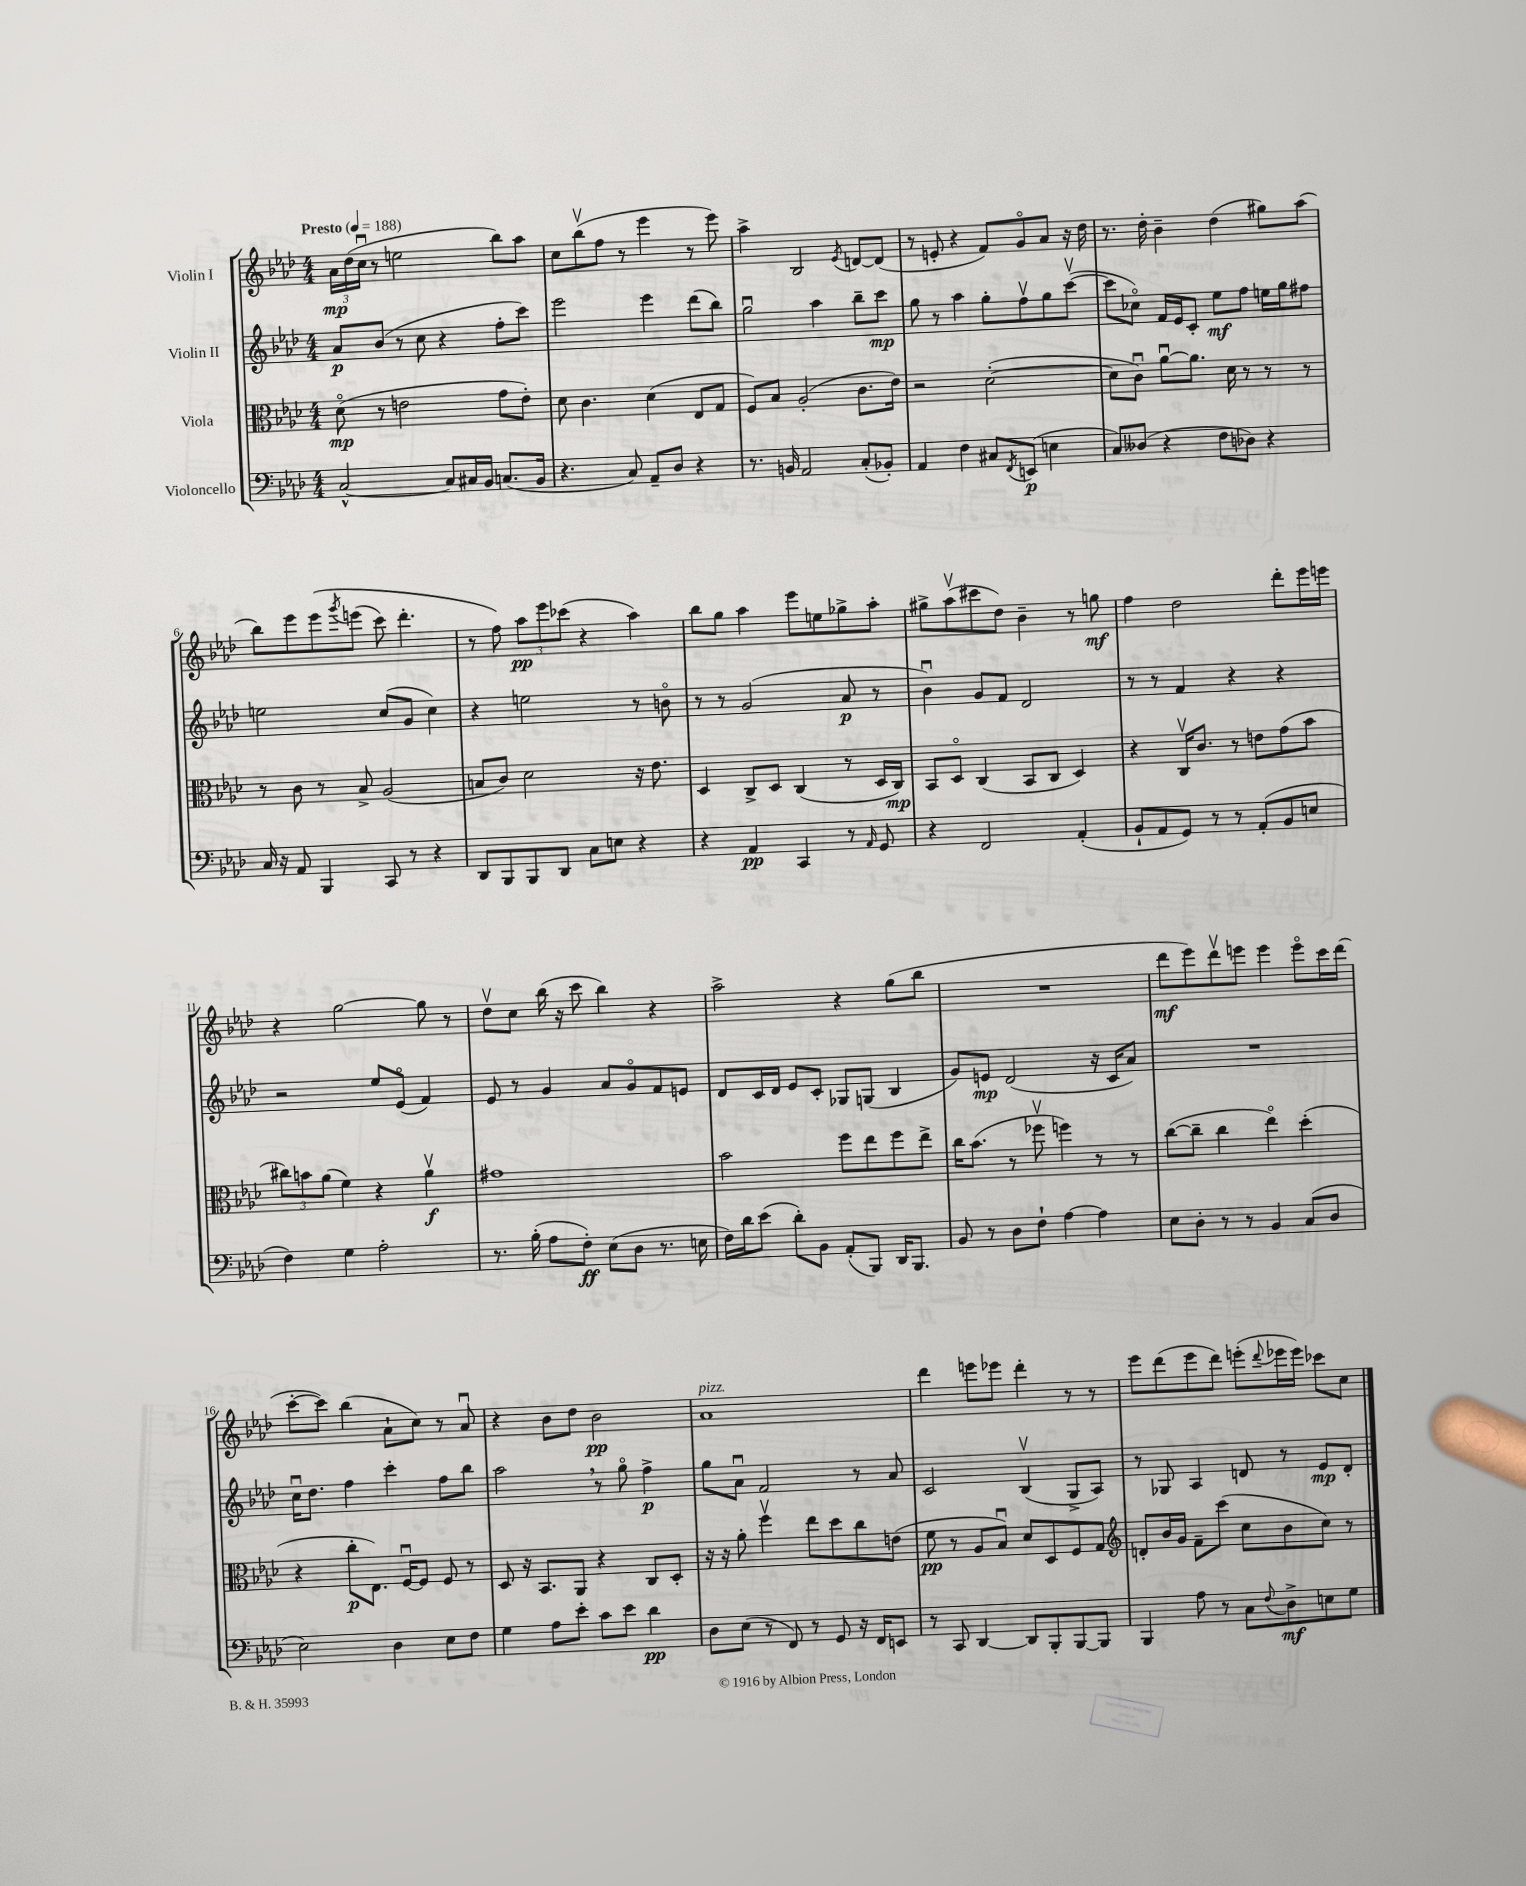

**kern	**kern	**kern	**kern
*staff4	*staff3	*staff2	*staff1
*clefF4	*clefC3	*clefG2	*clefG2
*k[b-e-a-d-]	*k[b-e-a-d-]	*k[b-e-a-d-]	*k[b-e-a-d-]
*M4/4	*M4/4	*M4/4	*M4/4
*MM188	*MM188	*MM188	*MM188
[2C^^	(8d-o	8a-	24a-
.	.	.	(24dd-
.	.	.	24ccu
.	8r	(8b-	8r
.	2e	8r	2ee
.	.	8cc	.
8C]	.	4r	.
16C#	.	.	.
16BB-	.	.	.
(8.C	8g	8ff'	8bb-)
.	8e')	8ccc)	8aa-
16BB-	.	.	.
=	=	=	=
4.r	8d-	2eee-	8cc
.	4.c	.	(8bb-v
.	.	.	8ff
8C)	.	.	8r
8AA-~	(4d-	4eee-	4eee-
8D-	.	.	.
4r	8E-	(8ddd-	8r
.	8G	8bb-)	8eee-)
=	=	=	=
8.r	8F)	2ggu	4aa-^
.	8B-	.	.
16BB	.	.	.
2AA-	(2A-'	.	2B-
.	.	4aa-	.
.	.	.	8qe-
(8C'	8.c	8bb-~	[8d
8BB-')	.	8ccc	(8d]
.	16e-)	.	.
=	=	=	=
4AA-	2r	8gg	8r
.	.	8r	8e'
4F	.	4aa-	4r
8C#	([2d-'	8gg'	8f)
8qFF	.	.	.
(8EE	.	8ffv	8go
4E	.	8gg	8a-
.	.	([8cccv	16r
.	.	.	16dd-
=	=	=	=
8C)	8d-]	8ccc]	8.r
(8D--	8cu)	8cc-o)	.
.	.	.	16dd-'
4r	[8a-u	16f	4b-~
.	.	16e-	.
.	8.a-]	8c'	.
8F	.	8ee-	(4dd-
.	16d-	.	.
8D-)	8r	8ff	.
4r	8r	16ee	8gg#)
.	.	16gg	.
.	8r	8ff#	(8aa-
=	=	=	=
16C	8r	2ee	8bb-)
16r	.	.	.
8AA-	8c	.	8eee-
4BBB-	8r	.	&(8eee-
.	.	.	8qggg
.	8B-^	.	(8eee
8CC	(2A-	(8cc	8ccc)
8r	.	8g	4.ddd-'
4r	.	4cc)	.
=	=	=	=
8DD-	8B	4r	8r
8BBB-	8c)	.	8ff&)
8BBB-	2d-	2ee	12aa-
.	.	.	12eee-
8DD-	.	.	.
.	.	.	(12ccc-
8C	.	.	4r
8E	.	.	.
4r	16r	8r	4aa-)
.	8.e-	.	.
.	.	8bo	.
=	=	=	=
4r	4D-	8r	8bb-
.	.	8r	8gg
4AA-	8C^	(2g	4aa-
.	8D-	.	.
4CC	(4C	.	8eee-
.	.	.	8ee
8r	8r	8a-	8gg-^
16qqAA-	.	.	.
8GG	16D-	8r	8aa-'
.	16C)	.	.
=	=	=	=
4r	8BB-	4b-u)	8gg#^
.	8D-o	.	(8aa-v
2FF	(4C	8g	8ccc#
.	.	8f	8dd-)
.	8BB-	2d-	4b-~
.	8C	.	.
(4AA-'	4D-)	.	8r
.	.	.	8gg
=	=	=	=
8BB-`	4r	8r	4ff
8AA-	.	8r	.
8GG)	16Cv	4f	2dd-
.	8.c	.	.
8r	.	.	.
8r	8r	4r	.
(8AA-'	8e	.	.
8BB-	(8g	4r	8ddd-'
8E	8b-	.	16eee-
.	.	.	16eee
=	=	=	=
4F)	12cc#)	2r	4r
.	12b	.	.
.	(12a-	.	.
4G	4f)	.	[2gg
2A-'	4r	8ee-	.
.	.	(8e-o	.
.	4a-v	4f)	8gg]
.	.	.	8r
=	=	=	=
8.r	1g#	8e-	8dd-v
.	.	8r	8cc
(16B-'	.	.	.
8A-	.	4g	(16bb-
.	.	.	16r
8F')	.	.	8ccc
(8E-	.	8a-	4bb-)
8D-	.	8go	.
8.r	.	8f	4r
.	.	8e	.
16E	.	.	.
=	=	=	=
16F)	2b-	8d-	2aa-^
16d-	.	.	.
(8e-	.	16c	.
.	.	16d-	.
8d-')	.	8e-	.
8BB-	.	8c'	.
(8AA-'	8ff	8G-	4r
8BBB-)	8ee-	(8G	.
16DD-	8ff	4B-	(8gg
8.BBB-	.	.	.
.	8ee-^	.	8bb-
=	=	=	=
8BB-	16cc	8g)	1r
.	(8.b-	.	.
8r	.	8e	.
8D-	8r	(2d-	.
8F`	8ff-v	.	.
[4A-	4ff)	.	.
4A-]	8r	16r	.
.	.	16c	.
.	8r	8a-)	.
=	=	=	=
8E-	([8cc	1r	8ddd-
8D-'	8cc~]	.	8eee-)
8r	4cc	.	8ddd-v
8r	.	.	8eee
4BB-	4ee-o)	.	4eee
(8C	(4dd-'	.	8eeeo
8D-	.	.	16ccc
.	.	.	(16ddd-
=	=	=	=
2E-)	4r	16ccu	[8ccc'
.	.	8.dd-	.
.	.	.	8ccc])
.	8cc'	4ff	(4bb-
.	8.E-)	.	.
4D-	.	4ccc'	8a-`
.	[16Fu	.	.
.	8F]	.	8cc)
8E-	8F	8ff	8r
8F	8r	8bb-	8a-u
=	=	=	=
4G	8D-	2aa-	4r
.	16r	.	.
.	8.BB-	.	.
8A-	.	.	8b-
8e-'	8AA-	.	8dd-
8c	4r	8r	2b-
8e-	.	8ggo	.
4d-	8C	4ff^	.
.	8D-'	.	.
=	=	=	=
8D-	16r	8gg	1a-
.	16r	.	.
(8E-	8a-'	8a-u	.
8r	4ffv	2f	.
8FF)	.	.	.
8r	8ee-	.	.
8GG	8dd-	.	.
16r	8cc	8r	.
16FF	.	.	.
8EE	(8e	8a-	.
=	=	=	=
8r	8f	2c	4ddd-
8CC	8r	.	.
[4DD-	8A-	.	8eee
.	8B-u)	.	8eee-
8DD-]	8d-	(4B-v	4ddd-'
8BBB-'	8D-	.	.
[8BBB-	8F	8G^	8r
8BBB-]	8G	8A-)	8r
=	=	=	=
*	*clefG2	*	*
4BBB-	8d'	8r	8eee-
.	16b-	8G-	(8ddd-
.	16g	.	.
8A-	8f~	4A-	8eee-
8r	(8ccc	.	8ddd-)
8C	8cc	8d	(8eee'
8qqF	.	.	8qqddd-
8D-^	8b-	8r	16eee-
.	.	.	16eee-)
8E	8cc)	8e-	8ccc-
8G	8r	8d'	8cc
==	==	==	==
*-	*-	*-	*-
